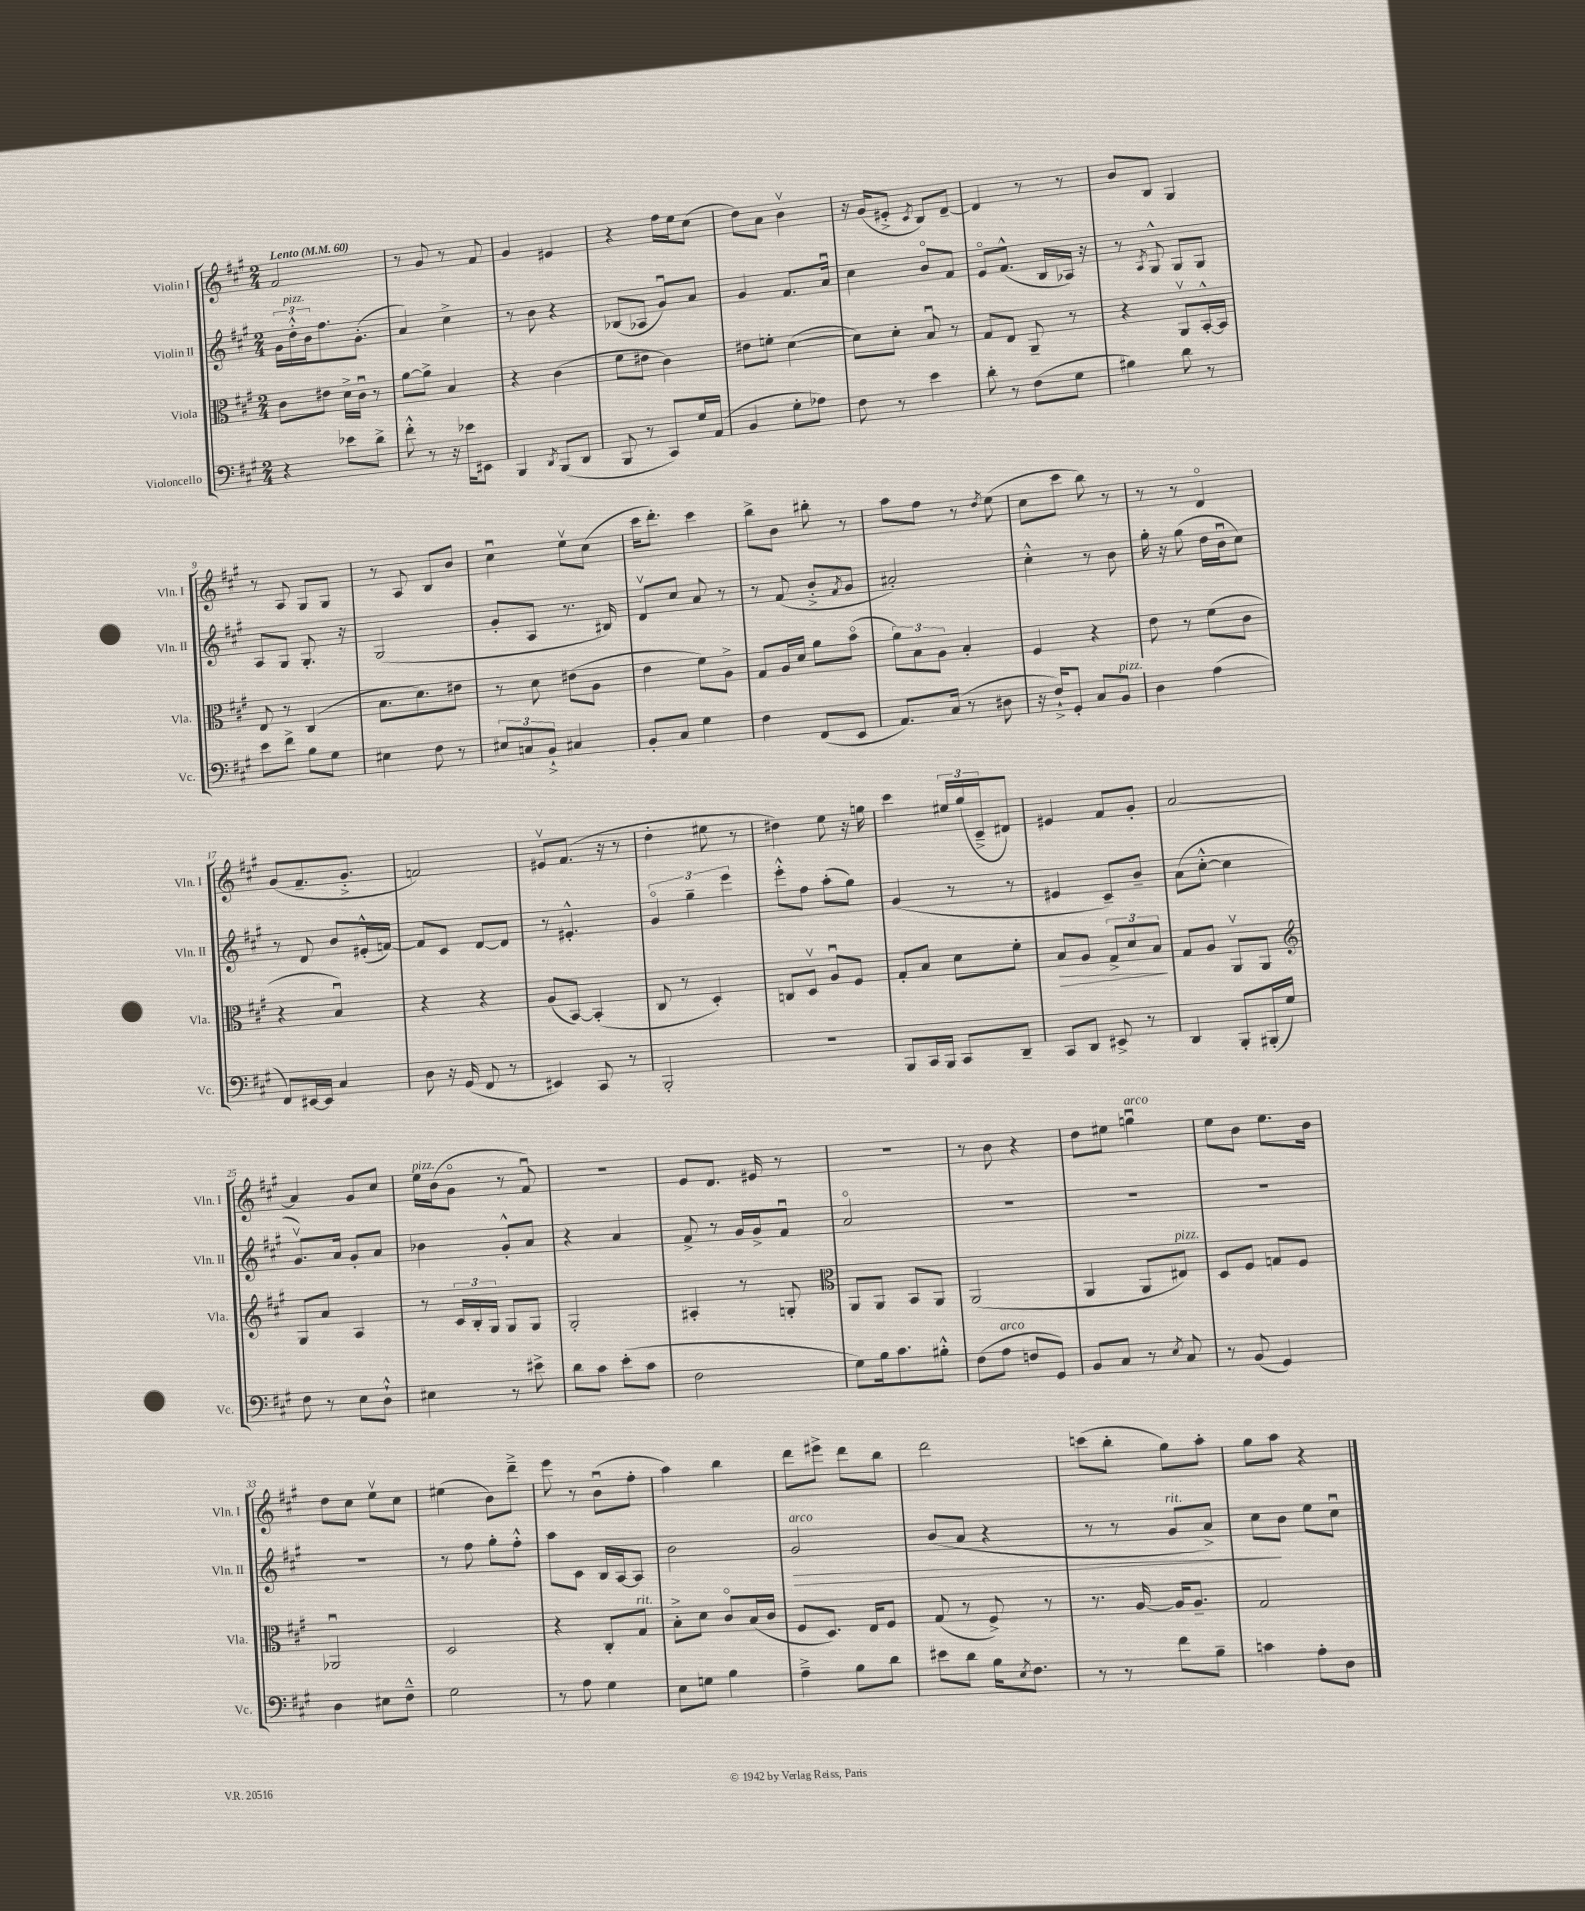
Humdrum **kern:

**kern	**kern	**kern	**kern
*staff4	*staff3	*staff2	*staff1
*clefF4	*clefC3	*clefG2	*clefG2
*k[f#c#g#]	*k[f#c#g#]	*k[f#c#g#]	*k[f#c#g#]
*M2/4	*M2/4	*M2/4	*M2/4
*MM60	*MM60	*MM60	*MM60
4r	8c#	24g#	2f#
.	.	24dd'^^	.
.	.	24b	.
.	8e#	8.ff#	.
8e-	16d^	.	.
.	16c#u	(8.g#'	.
8d^	8r	.	.
=	=	=	=
8f#'^^	[8a	4a)	8r
8r	8a^]	.	8g#
16r	4B	4cc#^	8r
16e-	.	.	.
8EE#	.	.	8f#
=	=	=	=
4BBB	4r	8r	4g#
.	.	8b	.
8qDD	.	.	.
(8BBB	(4c#	4r	4e#
8DD	.	.	.
=	=	=	=
8BBB	8f#	(8B-	4r
8r	8e#	8A-	.
8CC#)	4c#)	8g#u)	16ff#
.	.	.	16ee
16G#	.	8a	(8cc#
(16AA	.	.	.
=	=	=	=
4BB	8e#	4g#	8dd)
.	8f'	.	8a
8G#'	([4d	8.f#	4bv
8A-)	.	.	.
.	.	16au	.
=	=	=	=
8F#	8d])	4cc#	16r
.	.	.	(16g#
8r	8d'	.	8e#'^
.	.	.	8qc#
4e	8Bu	8bo	8B)
.	8r	8f#	[8d~
=	=	=	=
8d'	8G#	8eo	4d]
8r	8E	(8.f#^^	.
(8F#	8AA~	.	8r
.	.	16B	.
8G#	8r	16A-)	8r
.	.	16r	.
=	=	=	=
4B#)	4r	8r	8b
.	.	8qA	.
.	.	8G#^^	8B
8d	8AAv	8G#	4G#
8r	[16BB'^^	8G#	.
.	16BB]	.	.
=	=	=	=
8e	8E	8A	8r
8f#^	8r	8G#	8A
8B	(4C#	8.G#'	8G#
8G#	.	.	8G#
.	.	16r	.
=	=	=	=
4E#	8.B	(2G#	8r
.	.	.	8A
.	8.d)	.	.
8F#	.	.	8B
8r	8e#	.	8b
=	=	=	=
12E#	8r	8g#'	4cc#u
12C	.	.	.
.	8d	8A	.
12BB`^	.	.	.
4C#	(8e#	8.r	8eev
.	8A	.	(8cc#
.	.	16B#)	.
=	=	=	=
8BB'	4e	8dv	16ccc#
.	.	.	8.ddd')
8C#	.	8cc#	.
4G#	8f#)	8a	4ccc#
.	8A^	8r	.
=	=	=	=
4F#	8G#	8r	8bb^
.	16A	(8f#	8b
.	16d	.	.
(8FF#	8a	8b'^	8bb#'
.	.	8qf#	.
8EE	(8bo	8g#	8r
=	=	=	=
8.AA)	12a)	2a#')	8aa
.	12B	.	.
.	.	.	8ff#
.	12A	.	.
(16C#	.	.	.
8r	4B'	.	8r
.	.	.	8qdd
8D#	.	.	(8ee
=	=	=	=
16r	4F#	4cc#'^^	8cc#
16F#`^)	.	.	.
8GG#'	.	.	8ccc#
8C#	4r	8r	8bb)
8BB	.	8b	8r
=	=	=	=
4D	8e	16gg#'	8r
.	.	16r	.
.	8r	(8gg#	8r
(4A	(8f#	16dd	4do
.	.	16bu	.
.	8c#	8cc#)	.
=	=	=	=
8FF#)	4r	8r	(8g#
[16EE#	.	8d	8.f#~
16EE#]	.	.	.
4C#	4Bu)	8b	.
.	.	.	8.g#'^
.	.	(16e#'^^	.
.	.	[16f)	.
=	=	=	=
8D	4r	8f]	2f)
16r	.	8c#	.
(16GG#	.	.	.
8FF#	4r	[8d	.
8r	.	8d]	.
=	=	=	=
4EE#)	(8A	8r	8e#v
.	[8BB)	4.e#'^^	(8.f#
8CC#	(4BB']	.	.
.	.	.	16r
8r	.	.	8r
=	=	=	=
2BBB'	8C#	6g#o	4dd'
.	8r	.	.
.	.	6gg#~	.
.	4D')	.	8ee#
.	.	6eee	.
.	.	.	8r
=	=	=	=
2r	8C	8eee'^^	4dd#)
.	8Dv	8ff#	.
.	8Au	(8aa'	8ee
.	8F#	8gg#)	16r
.	.	.	16gg
=	=	=	=
8BBB	8G#'	(4g#	4ccc#
16CC#	8B	.	.
16BBB	.	.	.
8CC#	8d	8r	24ee#
.	.	.	(24gg#
.	.	.	24c#~^
8DD~	8f#'	8r	8d#)
=	=	=	=
8CC#	8B	4e#	4e#
8DD	8A	.	.
8EE#^	12G#^	8c#~)	8f#
.	12d	.	.
8r	.	8b~	8g#'
.	12B	.	.
=	=	=	=
4DD	8G#	(8a	[2a
.	8A	[8cc#'^^	.
8BBB'	8AAv	4cc#]	.
(16BBB#'	8AA	.	.
16G#)	.	.	.
=	=	=	=
*	*clefG2	*	*
8F#	8G#	8.g#v)	4a]
8r	8a	.	.
.	.	16a	.
8E	4A	8g#'	8g#
8D`^^	.	8a	8cc#
=	=	=	=
4E#	8r	4b-	16ee
.	.	.	(16b
.	24c#	.	8g#o
.	24B'	.	.
.	24G#	.	.
8r	8G#	8g#'^^	8r
8e#^	8G#	8a	8f#u)
=	=	=	=
8d	2G#'	4r	2r
8c#	.	.	.
(8e'	.	4a	.
8c#	.	.	.
=	=	=	=
2F#	4A#'	8f#^	8e
.	.	8r	8.d
.	8r	16g#	.
.	.	16g#^	16e#
.	8G'	8f#u	8r
=	=	=	=
*	*clefC3	*	*
8G#)	8AA	2ao	2r
16B	8AA	.	.
8.c#	.	.	.
.	8BB	.	.
8B#'^^	8AA	.	.
=	=	=	=
(8F#	(2AA	2r	8r
8A	.	.	8b
8F	.	.	4r
8GG#)	.	.	.
=	=	=	=
8BB	4AA	2r	8dd
8C#	.	.	8ee#
8r	8AA	.	4ggu
8qE	.	.	.
8C#	8E#)	.	.
=	=	=	=
8r	8D	2r	8ee
(8BB	8F#	.	8b
4GG#)	8G	.	8.ee
.	8F#	.	.
.	.	.	16b
=	=	=	=
4D	2AA-u	2r	8dd
.	.	.	8cc#
8E#	.	.	8eev
8F#~^^	.	.	8cc#
=	=	=	=
2G#	2D	8r	(4ee#
.	.	8ff#	.
.	.	8gg#'	8b)
.	.	8ff#'^^	8ddd~^
=	=	=	=
8r	4r	8aa	8eee
8A	.	8c#	8r
4G#	8C#'	16B	(8bu
.	.	[16A	.
.	8G#	8A]	8ff#'
=	=	=	=
8E	8B'^	2b	4aa)
8G	8d	.	.
4B	8c#o	.	4bb
.	(16B	.	.
.	16c#	.	.
=	=	=	=
4A~^	8F#	2g#	8ddd
.	8.D)	.	8eee#^
8B	.	.	8ddd
.	16E	.	.
8d	8F#	.	8bb
=	=	=	=
8e#	(8G#	(8b	2ddd
8d	8r	8a	.
16B	8F#^)	4r	.
8qE	.	.	.
8.F#	.	.	.
.	8r	.	.
=	=	=	=
8r	8.r	8r	(8ccc
8r	.	8r	8bb'
.	[16A	.	.
8f#	16A]	8g#	8gg#)
.	8.A~	.	.
8B~	.	8a^)	8aa'
=	=	=	=
4c	2G#	8cc#	8gg#
.	.	8b	8aa
8A'	.	8ee	4r
8D	.	8cc#u	.
==	==	==	==
*-	*-	*-	*-
